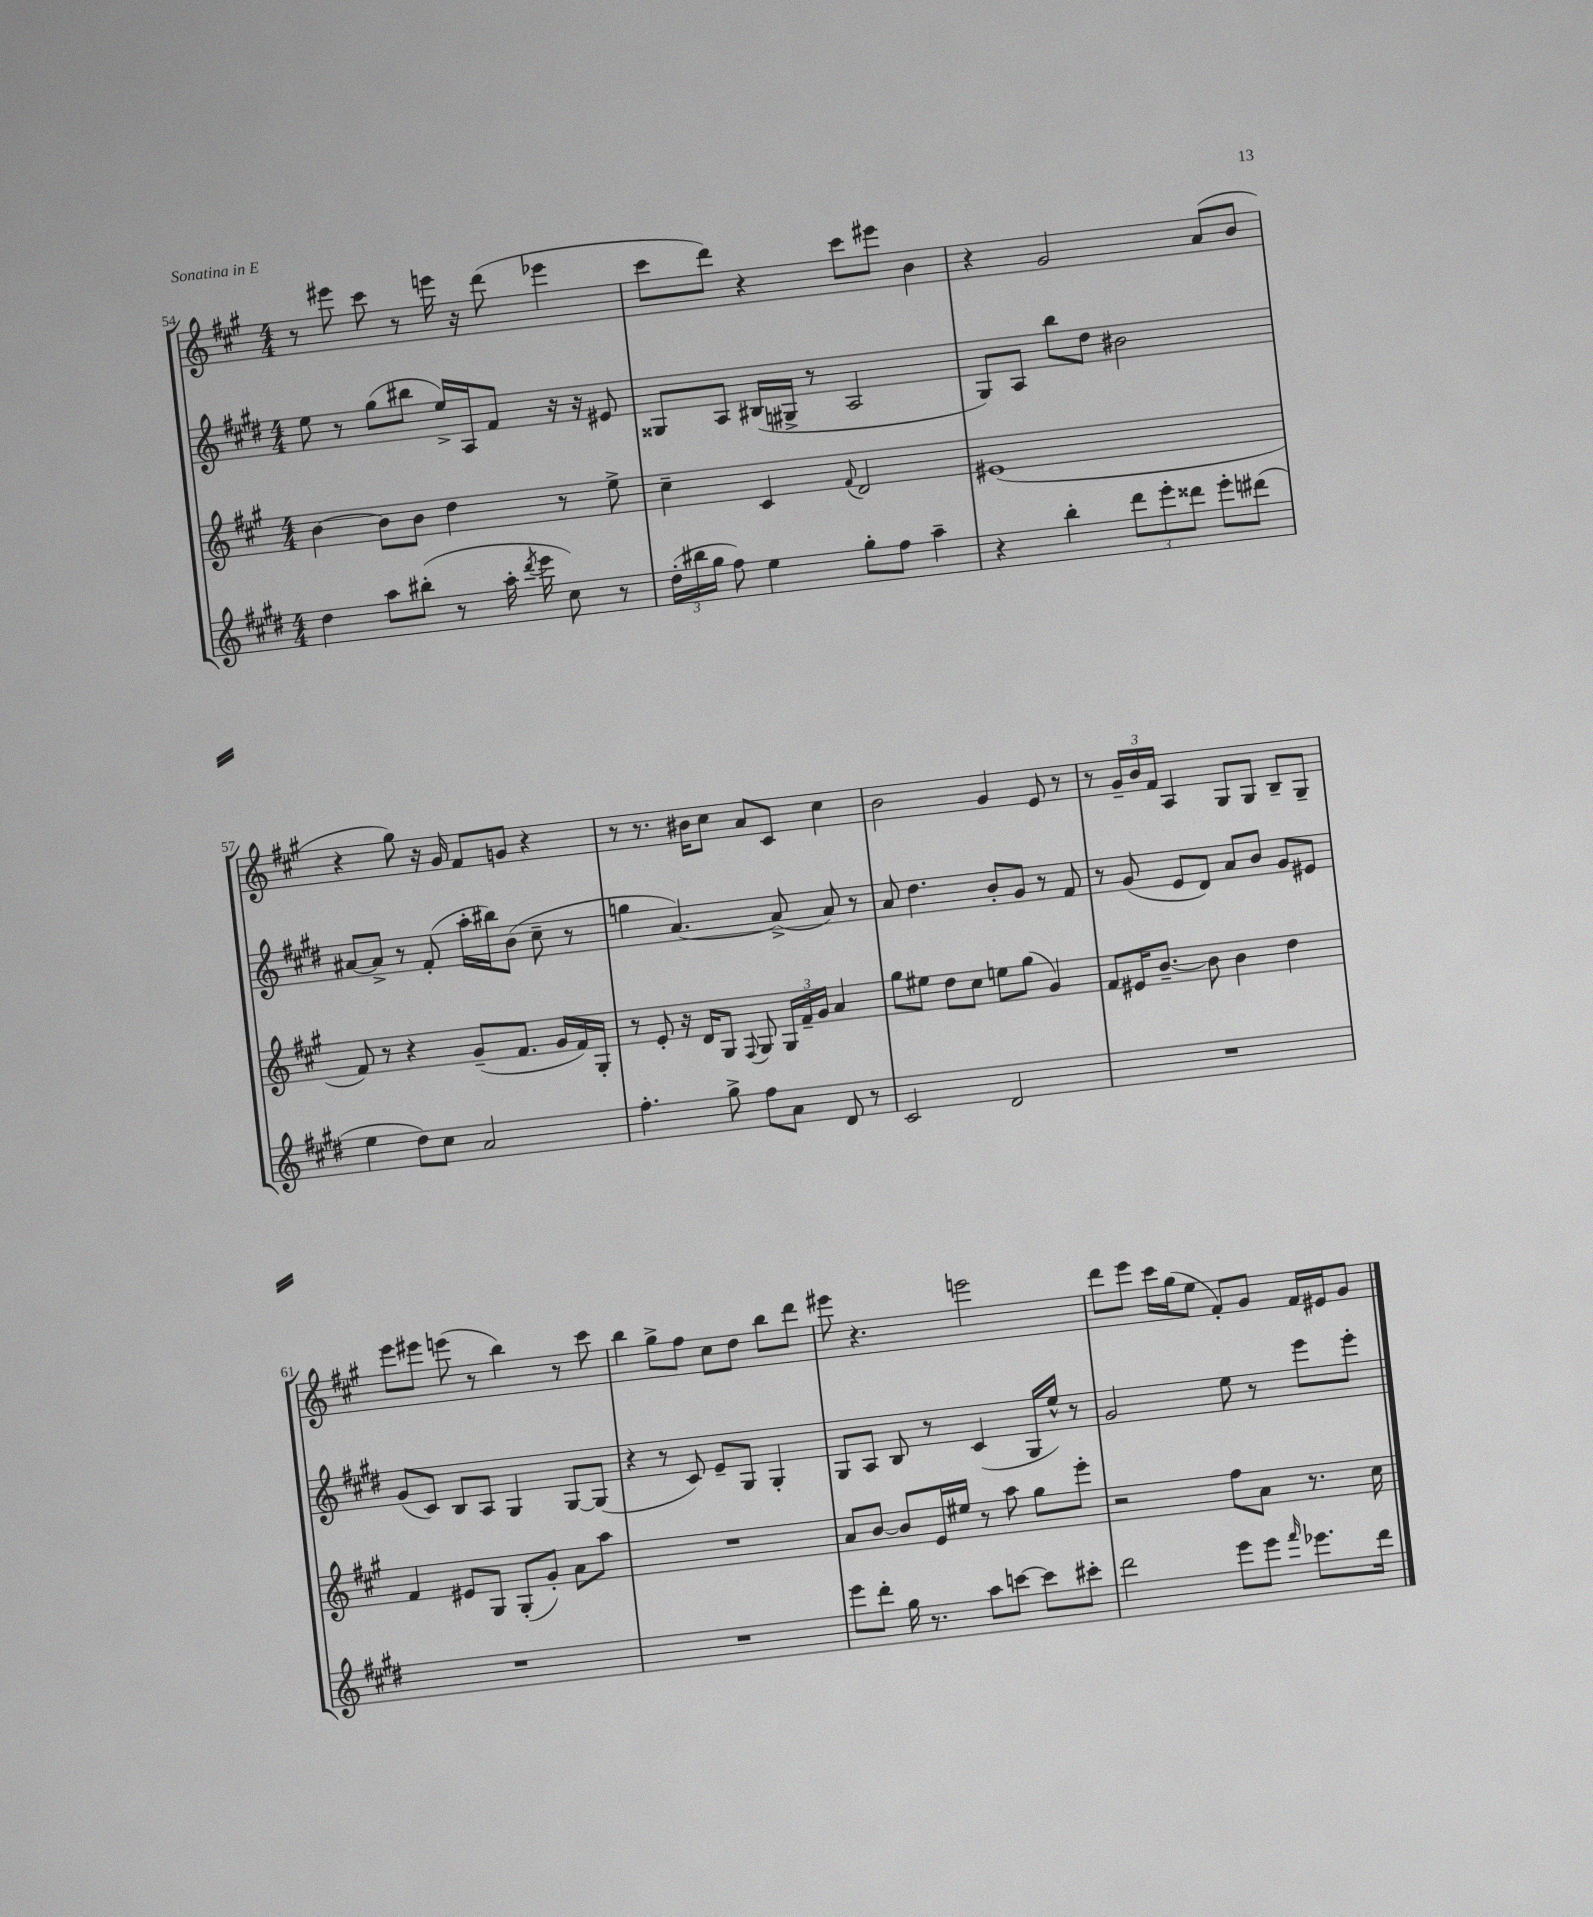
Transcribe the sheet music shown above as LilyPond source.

<<
\new StaffGroup <<
\new Staff = "s0" {
    \clef treble \key a \major \numericTimeSignature \time 4/4
    \autoBeamOff r8 eis'''8 cis'''8 r8 e'''16 r16 d'''8( ees'''4 |
    cis'''8[ d'''8]) r4 cis'''8[ eis'''8] b'4 |
    r4 gis'2 a'8[( b'8] |
    r4 gis''8) r16 gis'16 fis'8[ g'8] r4 |
    r8 r8. bis'16[ cis''8] a'8[ cis'8] cis''4 |
    b'2 gis'4 e'8 r8 |
    r8 \tuplet 3/2 { gis'16[-- b'16 fis'16] } a4 gis8[ gis8] b8[-- gis8]-- |
    e'''8[ eis'''8] e'''8( r8 b''4) r8 cis'''8 |
    b''4 gis''8[-> fis''8] cis''8[ d''8] b''8[ d'''8] |
    eis'''8 r4. e'''2 |
    d'''8[ e'''8] cis'''16[ gis''16( e''8] fis'8[-.) gis'8] fis'16[ eis'16 gis'8] \bar "|." |
}
\new Staff = "s1" {
    \clef treble \key e \major \numericTimeSignature \time 4/4
    \autoBeamOff e''8 r8 gis''8[( bis''8] e''16[->) a16 fis'8] r16 r16 eis'8 |
    gisis8[ a8] bis16[( gis16]-> r8 a2 |
    gis8[) a8] b''8[ dis''8] bis'2 |
    ais'8[~ ais'8]-> r8 fis'8-.( a''16[-. bis''16) b'8]( cis''8-- r8 |
    g''4 a'4.~) a'8->( a'8) r8 |
    a'8 dis''4. b'8[-. gis'8] r8 fis'8 |
    r8 gis'8( e'8[ dis'8]) a'8[ b'8] gis'8[ eis'8] |
    gis'8[( cis'8]) b8[ a8] gis4 gis8[~ gis8]( |
    r4 r8 cis'8) e'8[-- gis8] gis4-. |
    gis8[ a8] b8 r8 cis'4( gis16[ e''16]-^) r8 |
    gis'2 e''8 r8 e'''8[ e'''8]-. \bar "|." |
}
\new Staff = "s2" {
    \clef treble \key a \major \numericTimeSignature \time 4/4
    \autoBeamOff b'4~ b'8[ b'8] d''4 r8 e''8-> |
    cis''4-- cis'4 \appoggiatura { fis'8 } d'2 |
    eis'1( |
    fis'8) r8 r4 gis'8[--( fis'8.] gis'16[ fis'16) gis16]-. |
    r8 e'8-. r16 d'16[ gis8] \appoggiatura { fis8 } gis8 \tuplet 3/2 { gis16[ fis'16-- gis'16] } a'4 |
    gis''8[ eis''8] d''8[ cis''8] e''8[ gis''8]( gis'4) |
    fis'8[ eis'16 b'8.]~-- b'8 b'4 d''4 |
    fis'4 eis'8[ gis8] gis8[-.( gis'8]-.) a'8[ a''8] |
    R1 |
    a'8[ b'8]~ b'8[ e'16 eis''16] r8 a''8 gis''8[ e'''8]-. |
    r2 fis''8[ a'8] r8. cis''16 \bar "|." |
}
\new Staff = "s3" {
    \clef treble \key e \major \numericTimeSignature \time 4/4
    \autoBeamOff dis''4 a''8[ bis''8]-.( r8 a''16-. \acciaccatura { dis'''8 } e'''16 cis''8) r8 |
    \tuplet 3/2 { dis''16[-.( bis''16 gis''16] } fis''8) e''4 gis''8[-. fis''8] a''4-- |
    r4 b''4-. \tuplet 3/2 { dis'''8[ e'''8-. disis'''8] } e'''8[-. dis'''8]( |
    e''4 dis''8[) cis''8] a'2 |
    fis''4.-. gis''8-> fis''8[ a'8] dis'8 r8 |
    cis'2 dis'2 |
    R1 |
    R1 |
    R1 |
    e'''8[ dis'''8]-. gis''16 r8. a''8[ c'''8]~ c'''8[ cis'''8]-. |
    dis'''2 e'''8[ e'''8] \grace { fis'''16 } ees'''8.[ dis'''16] \bar "|." |
}
>>
>>
\layout { \context { \Score currentBarNumber = #54 } }
